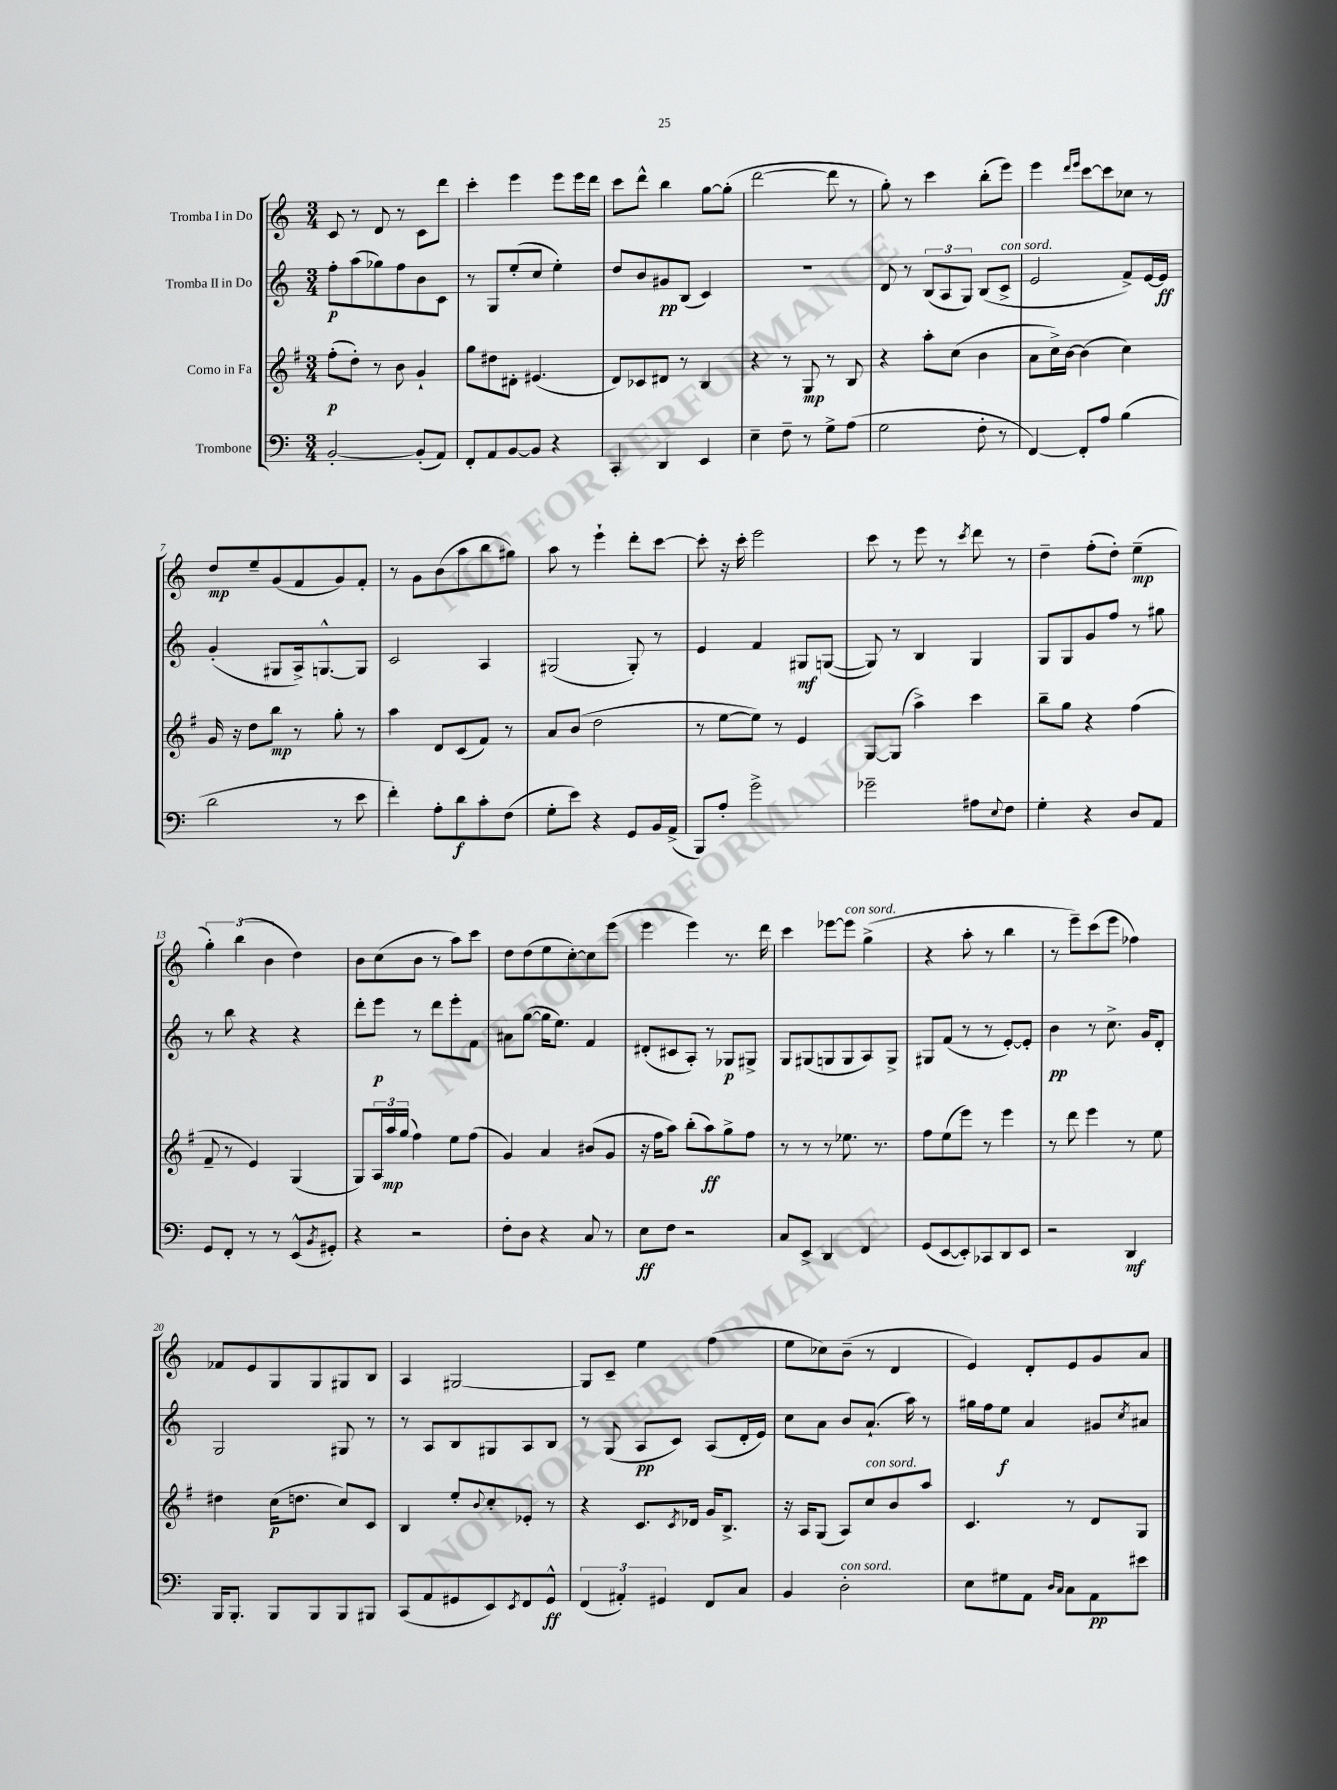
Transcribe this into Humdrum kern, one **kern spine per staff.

**kern	**dynam	**kern	**dynam	**kern	**dynam	**kern	**dynam
*part4	*part4	*part3	*part3	*part2	*part2	*part1	*part1
*staff4	*staff4	*staff3	*staff3	*staff2	*staff2	*staff1	*staff1
*I"Trombone	*	*I"Corno in Fa	*	*I"Tromba II in Do	*	*I"Tromba I in Do	*
*clefF4	*	*clefG2	*	*clefG2	*	*clefG2	*
*k[]	*	*k[f#]	*	*k[]	*	*k[]	*
*M3/4	*	*M3/4	*	*M3/4	*	*M3/4	*
=1	=1	=1	=1	=1	=1	=1	=1
[2BB'/	.	(8ff#'\L	p	8ff'\L	p	8c/	.
.	.	8dd'\J)	.	(8aa\	.	8r	.
.	.	8r	.	8gg-X\)	.	8d/	.
.	.	8b\	.	8ff\	.	8r	.
(8BB'/L]	.	4g`/	.	8b\	.	8c\L	.
8AA/J)	.	.	.	8c\J	.	8ddd\J	.
=2	=2	=2	=2	=2	=2	=2	=2
8FF'/L	.	8gg\L	.	8r	.	4ccc'\	.
8AA/	.	8dd#X\	.	8G/L	.	.	.
[8BB/	.	8d#X'\J	.	(8ee'/	.	4eee\	.
8BB/J]	.	(4.e#X/	.	8cc/J	.	.	.
4r	.	.	.	4ee'\)	.	8eee\L	.
.	.	.	.	.	.	16eee\L	.
.	.	.	.	.	.	16ddd\JJ	.
=3	=3	=3	=3	=3	=3	=3	=3
4CC'/	.	8d/L)	.	8dd/L	.	8ccc\L	.
.	.	8c-X/	.	8b/	.	8ddd^^\J	.
4DD/	.	8d#X/J	.	8g#X/	pp	4bb\	.
.	.	8r	.	(8B/J	.	.	.
4EE/	.	4B/	.	4c/)	.	[8gg\L	.
.	.	.	.	.	.	(8gg'\J]	.
=4	=4	=4	=4	=4	=4	=4	=4
4E~\	.	4r	.	2.r	.	[2ddd\	.
8F~\	.	8r	.	.	.	.	.
8r	.	8G/	mp	.	.	.	.
8G^\L	.	8r	.	.	.	8ddd\]	.
(8A\J	.	8B/	.	.	.	8r	.
=5	=5	=5	=5	=5	=5	=5	=5
2G\	.	4r	.	8d/	.	8gg'\)	.
.	.	.	.	8r	.	8r	.
.	.	8aa'\L	.	(12B/L	.	4ccc\	.
.	.	.	.	12A/	.	.	.
.	.	(8cc\J	.	.	.	.	.
.	.	.	.	12G/J)	.	.	.
8F'\	.	4b\	.	(8B/L	.	(8bb'\L	.
!	!	!	!	!LO:TX:a:i:t=con sord.	!	!	!
8r	.	.	.	8c^/J	.	8eee\J)	.
=6	=6	=6	=6	=6	=6	=6	=6
[4FF/)	.	8a\L	.	2e/	.	4eee\	.
.	.	16cc^\L)	.	.	.	.	.
.	.	[16b\JJ	.	.	.	.	.
.	.	.	.	.	.	16qqddd/LL	.
.	.	.	.	.	.	16qqeee/JJ	.
8FF'/L]	.	(4b\]	.	.	.	[8ccc\L	.
8A/J	.	.	.	.	.	8ccc\]	.
(4B\	.	4cc\)	.	8f^/L)	.	8cc-X\J	.
.	.	.	.	[16e/L	.	8r	.
.	.	.	.	16e/JJ]	ff	.	.
!!LO:LB:g=z
=7	=7	=7	=7	=7	=7	=7	=7
2d\	.	16g/	.	(4g'/	.	8dd/L	mp
.	.	16r	.	.	.	.	.
.	.	8dd\L	.	.	.	8ee~/	.
.	.	8bb\J	mp	8G#X/L	.	(8g/	.
.	.	8r	.	16A^/k)	.	8f/	.
.	.	.	.	[8.Gn^^/	.	.	.
8r	.	8gg'\	.	.	.	8g/)	.
8e\	.	8r	.	8G/J]	.	8f'/J	.
=8	=8	=8	=8	=8	=8	=8	=8
4f'\)	.	4aa\	.	2c/	.	8r	.
.	.	.	.	.	.	8g\L	.
8A'\L	.	8d/L	.	.	.	(8b\	.
8d\	f	(8c/	.	.	.	8aa\	.
8c'\	.	8f#/J)	.	4A/	.	8bb\	.
(8F\J	.	8r	.	.	.	8gg#X\J)	.
=9	=9	=9	=9	=9	=9	=9	=9
8G'\L	.	8a/L	.	(2G#X/	.	8aa\	.
8e\J)	.	(8b/J	.	.	.	8r	.
4r	.	2dd\	.	.	.	4eee`\	.
8GG/L	.	.	.	8G#'/)	.	8ddd'\L	.
16BB/L	.	.	.	8r	.	[8ccc\J	.
(16AA^/JJ	.	.	.	.	.	.	.
=10	=10	=10	=10	=10	=10	=10	=10
8BBB/L)	.	8r	.	4e/	.	8ccc'\]	.
8A'/J	.	[8ee\L	.	.	.	16r	.
.	.	.	.	.	.	16ccc'\	.
2g^\	.	8ee\J])	.	4f/	.	2eee\	.
.	.	8r	.	.	.	.	.
.	.	4e/	.	8G#X/L	mf	.	.
.	.	.	.	([8Gn/J	.	.	.
=11	=11	=11	=11	=11	=11	=11	=11
2g-X~\	.	[8G/L	.	8G/])	.	8ccc\	.
.	.	(8G/J]	.	8r	.	8r	.
.	.	4aa^\)	.	4B/	.	8eee\	.
.	.	.	.	.	.	8r	.
.	.	.	.	.	.	8qccc/	.
8A#X\L	.	4ccc\	.	4G/	.	8ddd\	.
8qqE/	.	.	.	.	.	.	.
8F\J	.	.	.	.	.	8r	.
=12	=12	=12	=12	=12	=12	=12	=12
4G'\	.	8bb~\L	.	8G/L	.	4dd~\	.
.	.	8gg\J	.	8G/	.	.	.
4r	.	4r	.	8g/	.	(8ff'\L	.
.	.	.	.	8ff/J	.	8dd'\J)	.
8D/L	.	(4ff#\	.	8r	.	(4ee~\	mp
8AA/J	.	.	.	8gg#X\	.	.	.
!!LO:LB:g=z
=13	=13	=13	=13	=13	=13	=13	=13
8GG/L	.	8f#~/	.	8r	.	6gg'\)	.
8FF'/J	.	8r	.	8bb\	.	.	.
.	.	.	.	.	.	(6bb\	.
8r	.	4e/)	.	4r	.	.	.
.	.	.	.	.	.	6b\	.
8r	.	.	.	.	.	.	.
(8EE^^/L	.	(4G/	.	4r	.	4dd\)	.
8qBB/	.	.	.	.	.	.	.
8GG#X'/J)	.	.	.	.	.	.	.
=14	=14	=14	=14	=14	=14	=14	=14
4r	.	8G/L)	.	8ddd'\L	.	8b\L	.
.	.	24A/L	.	8eee\J	p	(8cc\	.
.	.	24aa/	mp	.	.	.	.
.	.	(24gg/JJ	.	.	.	.	.
2r	.	4ff#\)	.	8r	.	8b\J	.
.	.	.	.	8ddd\L	.	8r	.
.	.	8ee\L	.	8eee'\	.	8aa\L)	.
.	.	(8ff#\J	.	8f\J	.	8ccc\J	.
=15	=15	=15	=15	=15	=15	=15	=15
8F'\L	.	4g/)	.	8a#X\L	.	8dd\L	.
8D\J	.	.	.	([8gg\J	.	(8dd\	.
4r	.	4a/	.	16gg\KL]	.	8ee\	.
.	.	.	.	8.ee\J)	.	.	.
.	.	.	.	.	.	[8cc'\)	.
8C/	.	(8b#X/L	.	4f/	.	8cc\]	.
8r	.	8g/J	.	.	.	(8eee\J	.
=16	=16	=16	=16	=16	=16	=16	=16
8E\L	ff	16r	.	(8d#X'/L	.	4eee\	.
.	.	16ff#\KL	.	.	.	.	.
8F\J	.	8aa\J)	.	8c#X/	.	.	.
2r	.	(8bb'\L	.	8A'/J)	.	4eee\)	.
.	.	8aa\)	ff	8r	.	.	.
.	.	8gg^\	.	8G-X/L	p	8.r	.
.	.	8ff#\J	.	8G#X^/J	.	.	.
.	.	.	.	.	.	16ddd\	.
=17	=17	=17	=17	=17	=17	=17	=17
8C/L	.	8r	.	8G/L	.	4ccc\	.
8EE^/J	.	8r	.	(8G#X/	.	.	.
4DD/	.	8r	.	8Gn/	.	[8eee-X\L	.
!	!	!	!	!	!	!LO:TX:a:i:t=con sord.	!
.	.	8.ee-X\	.	8G/	.	8eee-\J]	.
4FF/	.	.	.	8A/)	.	(4gg^\	.
.	.	8.r	.	.	.	.	.
.	.	.	.	8G^/J	.	.	.
=18	=18	=18	=18	=18	=18	=18	=18
(8GG/L	.	8ff#\L	.	8G#X/L	.	4r	.
[8EE/	.	(8ee\	.	(8f/J	.	.	.
8EE'/])	.	8eee\J)	.	8r	.	8aa'\	.
8CC-X/	.	8r	.	8r	.	8r	.
8DD/	.	4eee\	.	[8e'/L)	.	4bb\	.
8EE/J	.	.	.	8e'/J]	.	.	.
=19	=19	=19	=19	=19	=19	=19	=19
2r	.	8r	.	4b\	pp	8r	.
.	.	8ddd\	.	.	.	8eee~\L)	.
.	.	4eee\	.	8r	.	(8ccc\	.
.	.	.	.	8.cc^\	.	8eee\J	.
4DD/	mf	8r	.	.	.	4ff-X\)	.
.	.	.	.	16g/KL	.	.	.
.	.	8ee\	.	8d'/J	.	.	.
!!LO:LB:g=z
=20	=20	=20	=20	=20	=20	=20	=20
16BBB/KL	.	4dd#X\	.	2G/	.	8f-X/L	.
8.BBB'/J	.	.	.	.	.	.	.
.	.	.	.	.	.	8e/	.
8BBB/L	.	(16cc\KL	p	.	.	8G/	.
.	.	8.ddn\J	.	.	.	.	.
8BBB/	.	.	.	.	.	8G/	.
8BBB/	.	8cc/L)	.	8G#X/	.	8G#X/	.
8BBB#X/J	.	8c/J	.	8r	.	8B/J	.
=21	=21	=21	=21	=21	=21	=21	=21
(8CC/L	.	4B/	.	8r	.	4A/	.
8AA/	.	.	.	8A/L	.	.	.
8GG#X/	.	8ee'/L	.	8B/	.	[2G#X/	.
.	.	8qqb/	.	.	.	.	.
8EE/)	.	8cc'/	.	8G#X/	.	.	.
8qEE/	.	.	.	.	.	.	.
8FF/	.	8e-X'/J	.	8A/	.	.	.
8GG#^^/J	ff	8r	.	8B/J	.	.	.
=22	=22	=22	=22	=22	=22	=22	=22
(6FF/	.	4r	.	8r	.	8G#/L]	.
.	.	.	.	(8G/	.	8c~/J	.
6AA#X'/)	.	.	.	.	.	.	.
.	.	8.c/L	.	8A/L	pp	4ee\	.
6GG#X/	.	.	.	.	.	.	.
.	.	.	.	8c/J)	.	.	.
.	.	8qc/	.	.	.	.	.
.	.	16d-X/Jk	.	.	.	.	.
8FF/L	.	16g/KL	.	(8A/L	.	(4ff\	.
.	.	8.B^/J	.	.	.	.	.
8C/J	.	.	.	16d'/L	.	.	.
.	.	.	.	16e/JJ)	.	.	.
=23	=23	=23	=23	=23	=23	=23	=23
4BB/	.	16r	.	8cc\L	.	8ee\L	.
.	.	16A/KL	.	.	.	.	.
.	.	(8G/J	.	8a\J	.	8cc-X\)	.
!LO:TX:a:i:t=con sord.	!	!	!	!	!	!	!
2D'\	.	8A/L)	.	8b/L	.	(8b~\J	.
!	!	!LO:TX:a:i:t=con sord.	!	!	!	!	!
.	.	8cc/	.	(8.a`/J	.	8r	.
.	.	8b/	.	.	.	4d/	.
.	.	.	.	16aa\)	.	.	.
.	.	8aa/J	.	8r	.	.	.
=24	=24	=24	=24	=24	=24	=24	=24
8E\L	.	4.c/	.	16gg#X\LL	.	4e/)	.
.	.	.	.	16ff\J	.	.	.
8G#X\	.	.	.	8ee\J	f	.	.
8AA\J	.	.	.	4a/	.	8d'/L	.
16qqD/LL	.	.	.	.	.	.	.
16qqC/JJ	.	.	.	.	.	.	.
8C\L	.	8r	.	.	.	8e/	.
8AA\	pp	8d/L	.	8g#X/L	.	8g/	.
.	.	.	.	8qcc/	.	.	.
8e#X\J	.	8G/J	.	8a#X/J	.	8a/J	.
==	==	==	==	==	==	==	==
*-	*-	*-	*-	*-	*-	*-	*-
